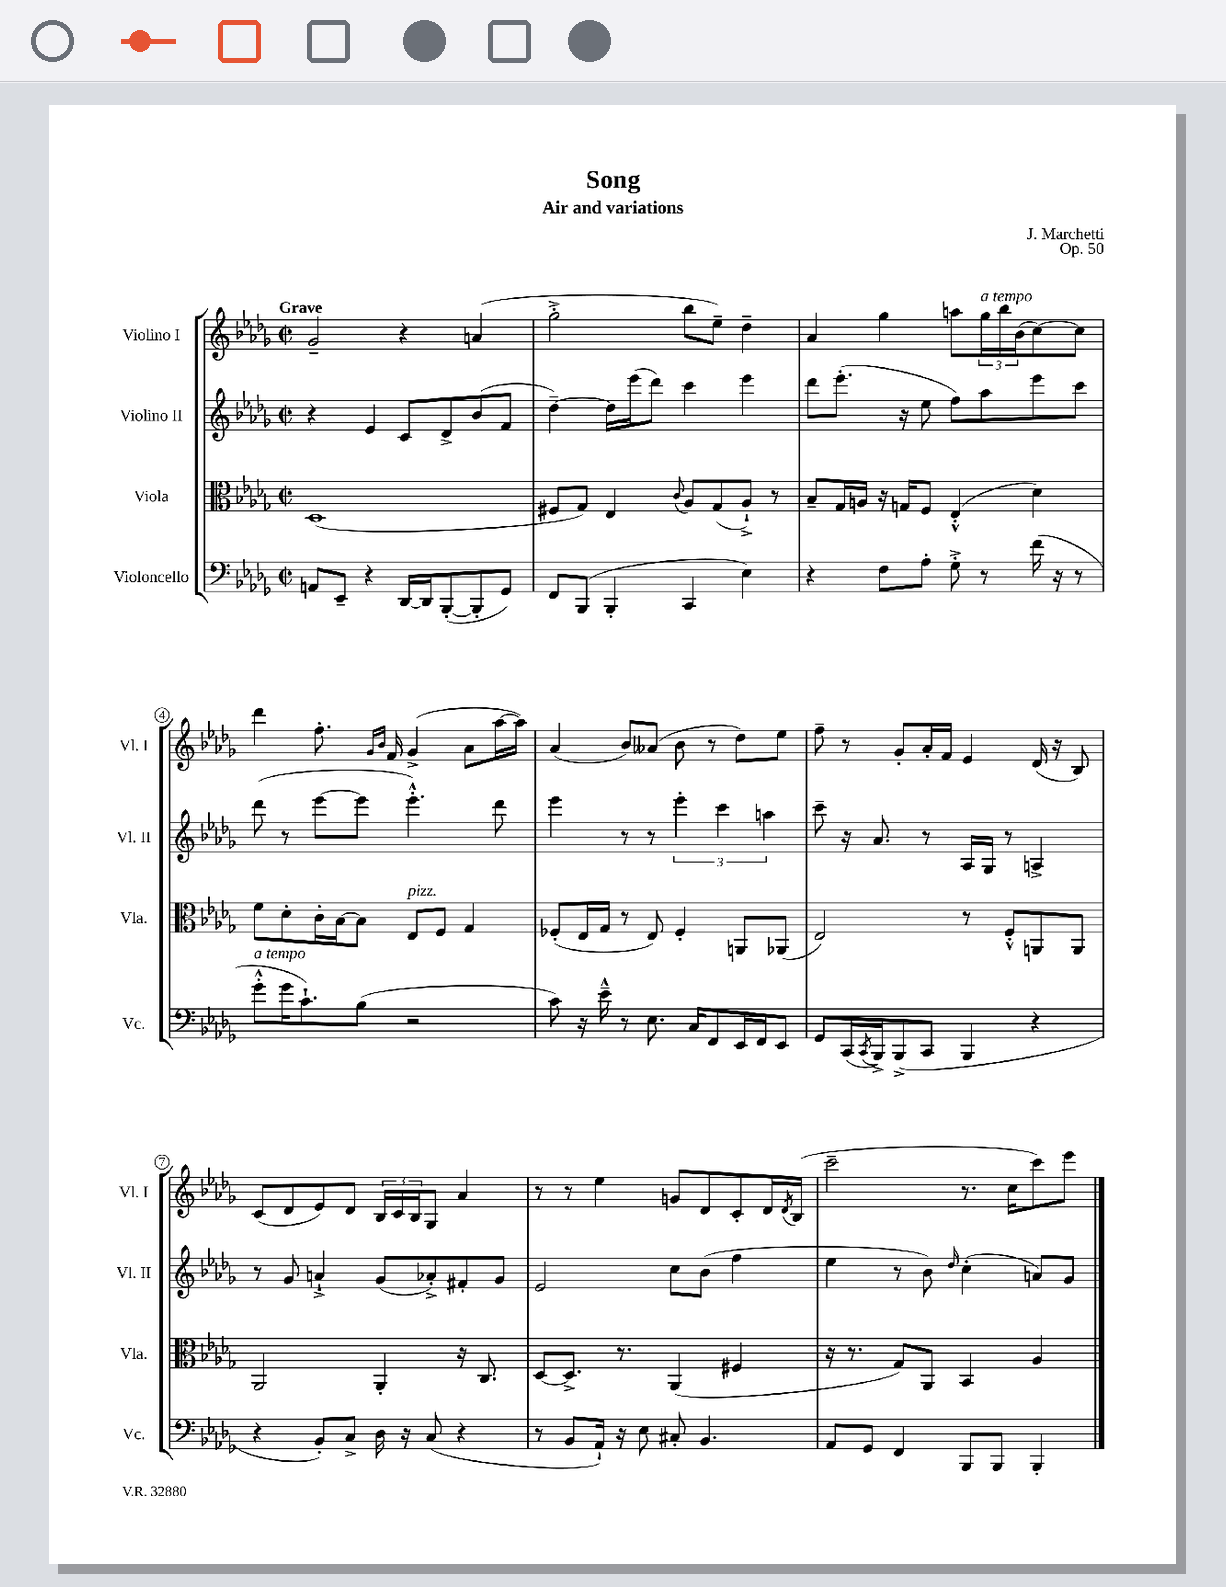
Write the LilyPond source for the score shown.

\header { title = "Song" composer = "J. Marchetti" subtitle = "Air and variations" opus = "Op. 50" }
<<
\new StaffGroup <<
\new Staff = "s0" \with { instrumentName = "Violino I" shortInstrumentName = "Vl. I" } {
    \clef treble \key des \major \defaultTimeSignature \time 2/2 \tempo "Grave"
    ges'2-- r4 a'4( |
    ges''2-.-> bes''8 ees''8--) des''4-- |
    aes'4 ges''4 a''8 \tuplet 3/2 { ges''16^\markup { \italic "a tempo" } bes''16 bes'16( } c''8~) c''8 |
    des'''4 f''8.-. \grace { ges'16 bes'16 } f'16 ges'4->( aes'8 aes''16~ aes''16) |
    aes'4( bes'8) aeses'8( bes'8 r8 des''8) ees''8 |
    f''8-- r8 ges'8-. aes'16-. f'16 ees'4 des'16( r16 bes8) |
    c'8( des'8 ees'8) des'8 \tuplet 3/2 { bes16 c'16 bes16 } ges8 aes'4 |
    r8 r8 ees''4 g'8 des'8 c'8-. des'16 \acciaccatura { des'8 } bes16( |
    c'''2-- r8. c''16 c'''8) ees'''8 \bar "|." |
}
\new Staff = "s1" \with { instrumentName = "Violino II" shortInstrumentName = "Vl. II" } {
    \clef treble \key des \major \defaultTimeSignature \time 2/2
    r4 ees'4 c'8 des'8-> bes'8( f'8 |
    des''4~--) des''16 ees'''16( des'''8) c'''4 ees'''4 |
    des'''8 ees'''8.-.( r16 ees''8 f''8) aes''8 ees'''8 c'''8 |
    des'''8( r8 ees'''8~ ees'''8 ees'''4.-.-^) des'''8 |
    ees'''4 r8 r8 \tuplet 3/2 { ees'''4-. c'''4 a''4 } |
    c'''8-- r16 aes'8. r8 aes16 ges16 r8 a4-> |
    r8 ges'8 a'4-!-> ges'8( aes'8-.->) fis'8-. ges'8 |
    ees'2 c''8 bes'8( f''4 |
    ees''4 r8 bes'8) \grace { des''16 } c''4-.( a'8) ges'8 \bar "|." |
}
\new Staff = "s2" \with { instrumentName = "Viola" shortInstrumentName = "Vla." } {
    \clef alto \key des \major \defaultTimeSignature \time 2/2
    des1( |
    fis8 ges8) ees4 \appoggiatura { c'8 } aes8 ges8( aes8-!->) r8 |
    bes8-- ges16 a16 r16 g16 f8 ees4-.-^( des'4) |
    f'8 des'8-. c'16-. bes16~ bes8 ees8^\markup { \italic "pizz." } f8 ges4 |
    fes8-.( ees16 ges16 r8 ees8) fes4-. a,8 aes,8( |
    ees2) r8 f8-.-^ a,8 a,8 |
    aes,2 aes,4-. r16 c8. |
    des8~ des8.-> r8. aes,4( fis4 |
    r16 r8. ges8) aes,8 bes,4 aes4 \bar "|." |
}
\new Staff = "s3" \with { instrumentName = "Violoncello" shortInstrumentName = "Vc." } {
    \clef bass \key des \major \defaultTimeSignature \time 2/2
    a,8 ees,8-- r4 des,16~ des,16 bes,,8~-.( bes,,8-. ges,8) |
    f,8 bes,,8( bes,,4-. c,4 ees4) |
    r4 f8 aes8-. ges8-.-> r8 f'16( r16 r8 |
    ges'8-.-^^\markup { \italic "a tempo" } ges'16 c'8.-!) bes8( r2 |
    c'8) r16 ees'16---^ r8 ees8. c16 f,8 ees,16 f,16 ees,8 |
    ges,8 c,16( \acciaccatura { c,8 } bes,,16->) bes,,8->( c,8 bes,,4 r4 |
    r4 bes,8-.) c8-> des16 r16 c8( r4 |
    r8 bes,8 aes,16-!) r16 ees8 cis8-. bes,4. |
    aes,8 ges,8 f,4 bes,,8 bes,,8 bes,,4-. \bar "|." |
}
>>
>>
\layout { \context { \Score \override BarNumber.stencil = #(make-stencil-circler 0.1 0.3 ly:text-interface::print) } }
